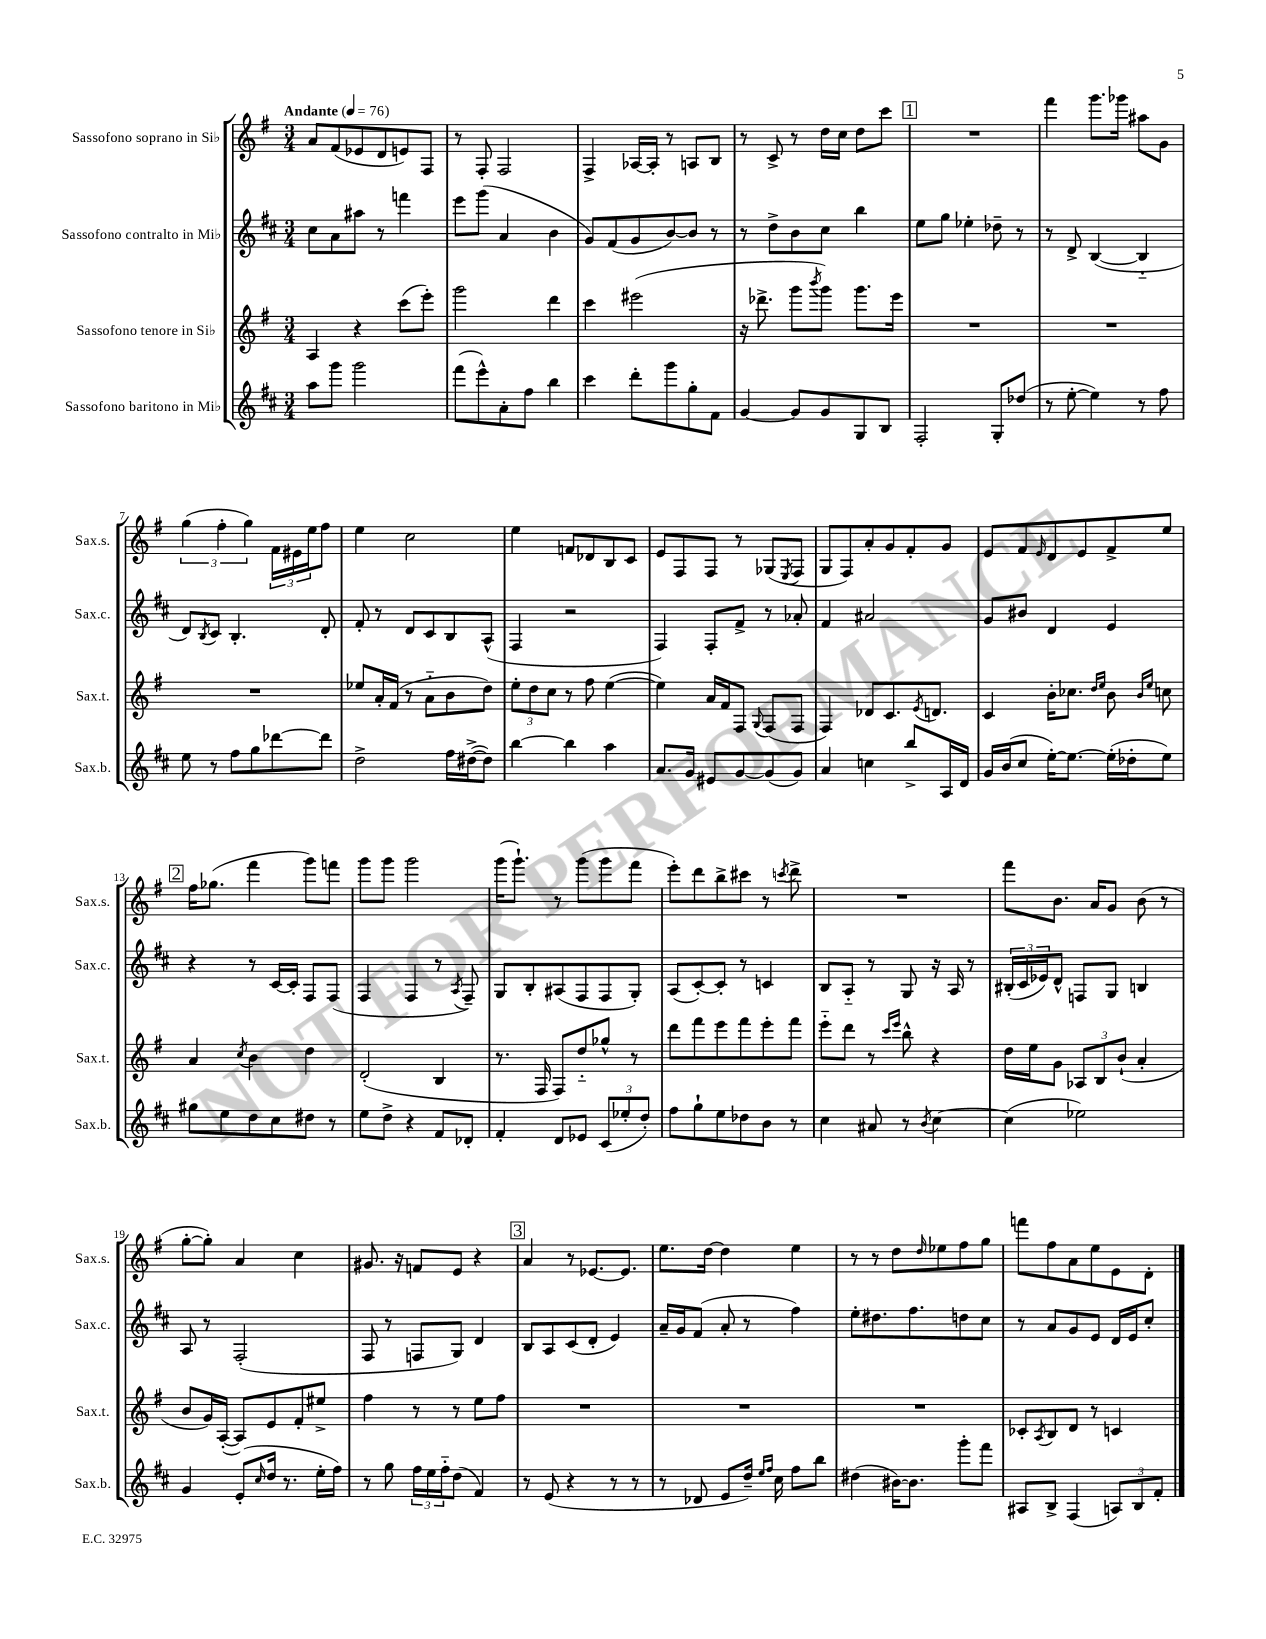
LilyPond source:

<<
\new StaffGroup <<
\new Staff = "s0" \with { instrumentName = "Sassofono soprano in Sib" shortInstrumentName = "Sax.s." } {
    \clef treble \key g \major \numericTimeSignature \time 3/4 \tempo "Andante" 4 = 76
    a'8 fis'8( ees'8 d'8 e'8) fis8 |
    r8 fis8-. fis2 |
    fis4-> aes16~ aes16-. r8 a8 b8 |
    r8 c'8-> r8 d''16 c''16 d''8 c'''8 |
    \mark \markup { \box "1" } R2. |
    fis'''4 g'''8. ges'''16 ais''8 g'8 |
    \tuplet 3/2 { g''4( fis''4-. g''4) } \tuplet 3/2 { fis'16 eis'16 e''16 } fis''8 |
    e''4 c''2 |
    e''4 f'8 des'8 b8 c'8 |
    e'8 fis8 fis8 r8 ges8( \acciaccatura { e8 } fis8 |
    g8 fis8) a'8-. g'8 fis'8-. g'8 |
    e'8 fis'8 \grace { e'16 } d'8 e'8 fis'8-> e''8 |
    \mark \markup { \box "2" } fis''16 ges''8.( fis'''4 g'''8) f'''8 |
    g'''8 g'''8 g'''2 |
    g'''16( g'''8.-!) r8 g'''8( g'''8 fis'''8 |
    e'''8-.) d'''8 b''8-> cis'''8 r8 \acciaccatura { c'''8 } d'''8-> |
    R2. |
    fis'''8 b'8. a'16 g'8 b'8( r8 |
    g''8~-. g''8-.) a'4 c''4 |
    gis'8. r16 f'8 e'8 r4 |
    \mark \markup { \box "3" } a'4 r8 ees'8.~ ees'8. |
    e''8. d''16~ d''4 e''4 |
    r8 r8 d''8 \grace { d''16 } ees''8 fis''8 g''8 |
    f'''8 fis''8 a'8 e''8 e'8 d'8-. \bar "|." |
}
\new Staff = "s1" \with { instrumentName = "Sassofono contralto in Mib" shortInstrumentName = "Sax.c." } {
    \clef treble \key d \major \numericTimeSignature \time 3/4
    cis''8 a'8 ais''8 r8 f'''4 |
    e'''8 g'''8( a'4 b'4 |
    g'8) fis'8( g'8 b'8~) b'8 r8 |
    r8 d''8-> b'8 cis''8 b''4 |
    \mark \markup { \box "1" } e''8 g''8 ees''4-. des''8-- r8 |
    r8 d'8-> b4~( b4-_ |
    d'8) \acciaccatura { b8 } cis'8 b4.-. d'8-. |
    fis'8-. r8 d'8 cis'8 b8 a8-^( |
    fis4 r2 |
    fis4) fis8-. fis'8-> r8 aes'8-. |
    fis'4 ais'2 |
    g'8 bis'8 d'4 e'4 |
    \mark \markup { \box "2" } r4 r8 cis'16~ cis'16-. fis8 fis8( |
    fis4 fis4 r8 \acciaccatura { a8 } fis8--) |
    g8 b8-. ais8( fis8 fis8 g8-.) |
    a8( cis'8~-.) cis'8-. r8 c'4 |
    b8 a8-_ r8 g8 r16 a16 r8 |
    \tuplet 3/2 { bis16-.( cis'16 ees'16) } d'8-^ f8 g8 b4 |
    a8 r8 fis2-.( |
    fis8 r8 f8 g8) d'4 |
    \mark \markup { \box "3" } b8 a8 cis'8( d'8-. e'4) |
    a'16-- g'16 fis'8( a'8-. r8 fis''4) |
    e''8-. dis''8. fis''8. d''8 cis''8 |
    r8 a'8 g'8 e'8 d'16 e'16 cis''8-. \bar "|." |
}
\new Staff = "s2" \with { instrumentName = "Sassofono tenore in Sib" shortInstrumentName = "Sax.t." } {
    \clef treble \key g \major \numericTimeSignature \time 3/4
    a4 r4 c'''8( e'''8-.) |
    g'''2 d'''4 |
    c'''4 eis'''2( |
    r16 des'''8.-> g'''8 \acciaccatura { b'''8 } g'''8) g'''8. e'''16 |
    \mark \markup { \box "1" } R2. |
    R2. |
    R2. |
    ees''8 a'16-. fis'16( r8 a'8-_ b'8 d''8) |
    \tuplet 3/2 { e''8-. d''8 c''8 } r8 fis''8 e''4~( |
    e''4) a'16 fis'16 fis8 \appoggiatura { g8 } fis8( fis8 |
    fis4) des'8 c'8. \acciaccatura { e'8 } d'8. |
    c'4 b'16-. ces''8. \grace { d''16 e''16 } b'8 \grace { b'16 e''16 } c''8 |
    \mark \markup { \box "2" } a'4 \acciaccatura { c''8 } b'4 d''4 |
    d'2-.( b4 |
    r8. fis16 fis8) d''8-_ ges''8-^ r8 |
    d'''8 fis'''8 e'''8 fis'''8 e'''8-. fis'''8 |
    e'''8-_ d'''8 r8 \grace { c'''16 e'''16 } b''8-^ r4 |
    d''16 e''16 g'8 \tuplet 3/2 { aes8 b8 b'8-!( } a'4-. |
    b'8 g'16) a16~-.( a8) e'8 fis'8-. eis''8-> |
    fis''4 r8 r8 e''8 fis''8 |
    \mark \markup { \box "3" } R2. |
    R2. |
    R2. |
    ces'8-. \acciaccatura { a8 } b8 d'8 r8 c'4 \bar "|." |
}
\new Staff = "s3" \with { instrumentName = "Sassofono baritono in Mib" shortInstrumentName = "Sax.b." } {
    \clef treble \key d \major \numericTimeSignature \time 3/4
    a''8 g'''8 g'''2 |
    fis'''8( e'''8-^) a'8-. fis''8 b''4 |
    cis'''4 d'''8-. g'''8 g''8-. fis'8 |
    g'4~ g'8 g'8 g8 b8 |
    \mark \markup { \box "1" } fis2-. g8-. des''8( |
    r8 e''8~-. e''4) r8 fis''8 |
    e''8 r8 fis''8 g''8 des'''8~ des'''8 |
    d''2-> fis''16 dis''16~->( dis''8) |
    b''4~ b''4 a''4 |
    a'8. g'16 eis'8 g'8~ g'8( g'8) |
    a'4 c''4 b''8-> a16 d'16 |
    g'16 b'16( cis''8 e''16~-.) e''8.~ e''16-.( des''16-. e''8) |
    \mark \markup { \box "2" } gis''8 e''8 d''8 cis''8 dis''8 r8 |
    e''8 d''8-> r4 fis'8 des'8-. |
    fis'4-. d'8 ees'8 \tuplet 3/2 { cis'8( ees''8-. d''8-.) } |
    fis''8 g''8-! e''8 des''8 b'8 r8 |
    cis''4 ais'8 r8 \acciaccatura { b'8 } cis''4~ |
    cis''4( ees''2) |
    g'4 e'8-.( \grace { cis''16 } d''16 r8. e''16-. fis''16) |
    r8 g''8 \tuplet 3/2 { fis''16 e''16 fis''16-_ } d''8( fis'4) |
    \mark \markup { \box "3" } r8 e'8( r4 r8 r8 |
    r8 des'8 e'8 d''16--) \grace { e''16 fis''16 } cis''16 fis''8 b''8 |
    dis''4( bis'16~) bis'8. g'''8-. fis'''8 |
    ais8 b8-> fis4( \tuplet 3/2 { a8) b8 fis'8-. } \bar "|." |
}
>>
>>
